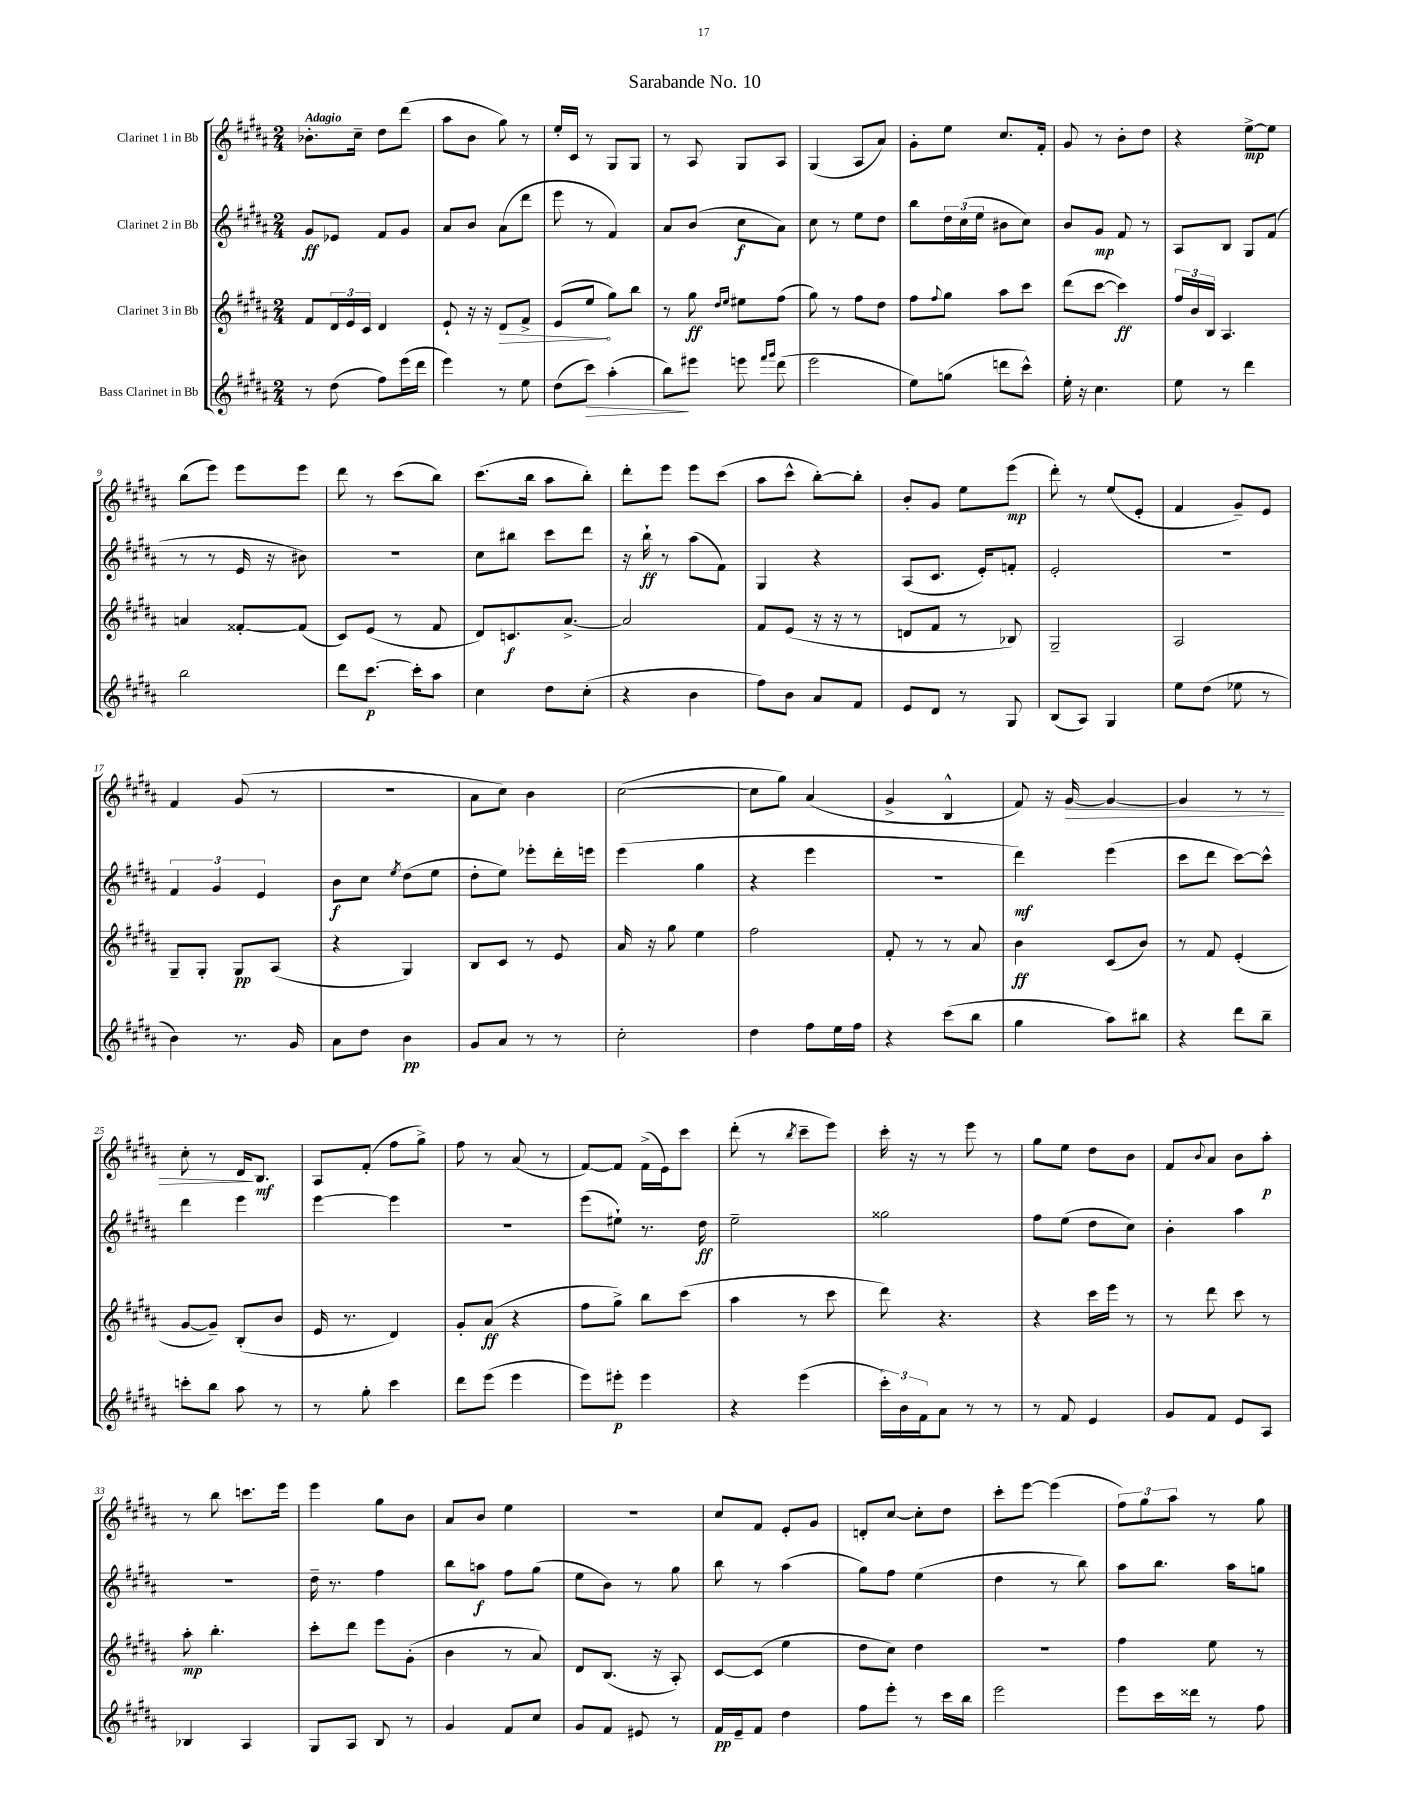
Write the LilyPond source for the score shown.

\header { title = "Sarabande No. 10" }
<<
\new StaffGroup <<
\new Staff = "s0" \with { instrumentName = "Clarinet 1 in Bb" } {
    \clef treble \key b \major \numericTimeSignature \time 2/4 \tempo "Adagio"
    bes'8.-. cis''16-- dis''8 dis'''8( |
    ais''8 b'8 gis''8) r8 |
    e''16-. cis'16 r8 gis8 gis8 |
    r8 ais8 gis8 ais8 |
    gis4( ais8 ais'8) |
    gis'8-. e''8 cis''8. fis'16-. |
    gis'8 r8 b'8-. dis''8 |
    r4 e''8~->\mp e''8 |
    b''8( e'''8) e'''8 e'''8 |
    dis'''8 r8 cis'''8( b''8) |
    cis'''8.( b''16 ais''8 b''8-.) |
    dis'''8-. e'''8 e'''8 cis'''8( |
    ais''8 cis'''8-^ b''8~-.) b''8-. |
    b'8-. gis'8 e''8 e'''8\mp( |
    dis'''8-.) r8 e''8( e'8-. |
    fis'4 gis'8--) e'8 |
    fis'4 gis'8( r8 |
    R2 |
    ais'8 cis''8) b'4 |
    cis''2~( |
    cis''8 gis''8) ais'4( |
    gis'4-> b4-^ |
    fis'8) r16 gis'16~\> gis'4~ |
    gis'4 r8 r8 |
    cis''8-. r8 dis'16\! b8.\mf |
    ais8 fis'8-.( fis''8 gis''8->) |
    fis''8 r8 ais'8( r8 |
    fis'8~) fis'8 fis'16->( e'16) cis'''8 |
    dis'''8-.( r8 \acciaccatura { b''8 } cis'''8-- e'''8) |
    cis'''16-. r16 r8 e'''8 r8 |
    gis''8 e''8 dis''8 b'8 |
    fis'8 \appoggiatura { b'8 } ais'8 b'8 ais''8-.\p |
    r8 b''8 c'''8. e'''16 |
    e'''4 gis''8 b'8 |
    ais'8 b'8 e''4 |
    R2 |
    cis''8 fis'8 e'8-. gis'8 |
    d'8-. cis''8~ cis''8-. dis''8 |
    cis'''8-. e'''8~ e'''4( |
    \tuplet 3/2 { fis''8) gis''8 ais''8 } r8 gis''8 \bar "|." |
}
\new Staff = "s1" \with { instrumentName = "Clarinet 2 in Bb" } {
    \clef treble \key b \major \numericTimeSignature \time 2/4
    gis'8\ff ees'8 fis'8 gis'8 |
    ais'8 b'8 ais'8( dis'''8 |
    e'''8 r8 fis'4) |
    ais'8 b'8( cis''8\f ais'8) |
    cis''8 r8 e''8 dis''8 |
    b''8 \tuplet 3/2 { dis''16 cis''16( e''16 } bis'8 cis''8) |
    b'8 gis'8\mp fis'8 r8 |
    ais8 b8 gis8 fis'8( |
    r8 r8 e'16 r16 bis'8) |
    R2 |
    cis''8 bis''8 cis'''8 dis'''8 |
    r16 b''16-!\ff r8 ais''8( fis'8) |
    gis4 r4 |
    ais8( cis'8. e'16-.) f'8-. |
    e'2-. |
    r2 |
    \tuplet 3/2 { fis'4 gis'4 e'4 } |
    b'8\f cis''8 \acciaccatura { e''8 } dis''8( e''8 |
    dis''8-. e''8) ees'''8-. dis'''16-. e'''16 |
    e'''4( gis''4 |
    r4 e'''4 |
    R2 |
    dis'''4\mf) e'''4( |
    cis'''8 dis'''8 cis'''8~) cis'''8-^ |
    dis'''4 e'''4 |
    e'''4~ e'''4 |
    r2 |
    e'''8( eis''8-!) r8. dis''16\ff |
    e''2-- |
    gisis''2 |
    fis''8 e''8( dis''8 cis''8) |
    b'4-. ais''4 |
    R2 |
    dis''16-- r8. fis''4 |
    b''8 a''8\f fis''8 gis''8( |
    e''8 b'8) r8 gis''8 |
    b''8 r8 ais''4( |
    gis''8) fis''8 e''4( |
    dis''4 r8 b''8) |
    ais''8 b''8. ais''16 g''8 \bar "|." |
}
\new Staff = "s2" \with { instrumentName = "Clarinet 3 in Bb" } {
    \clef treble \key b \major \numericTimeSignature \time 2/4
    fis'8 \tuplet 3/2 { dis'16 e'16 cis'16 } dis'4 |
    e'8-! r16 r16 \once \override Hairpin.circled-tip = ##t dis'8\> fis'8-> |
    e'8( e''8\! gis''8) b''8 |
    r8 gis''8\ff \grace { dis''16 e''16 } eis''8 fis''8( |
    gis''8) r8 fis''8 dis''8 |
    fis''8 \appoggiatura { fis''8 } gis''8 ais''8 cis'''8 |
    dis'''8( cis'''8~ cis'''4\ff) |
    \tuplet 3/2 { fis''16 b'16 b16 } ais4. |
    a'4 fisis'8~-. fisis'8( |
    cis'8) e'8( r8 fis'8 |
    dis'8) c'8.\f ais'8.~-> |
    ais'2 |
    fis'8 e'8( r16 r16 r8 |
    d'8 fis'8 r8 bes8) |
    gis2-- |
    ais2 |
    gis8-- gis8-. gis8\pp ais8( |
    r4 gis4) |
    b8 cis'8 r8 e'8 |
    ais'16 r16 gis''8 e''4 |
    fis''2 |
    fis'8-. r8 r8 ais'8 |
    b'4\ff cis'8( b'8) |
    r8 fis'8 e'4-.( |
    gis'8~ gis'8--) b8-.( b'8 |
    e'16 r8. dis'4) |
    gis'8-. ais'8\ff( r4 |
    fis''8 gis''8->) b''8 cis'''8( |
    ais''4 r8 cis'''8 |
    dis'''8) r4. |
    r4 cis'''16 e'''16 r8 |
    r8 dis'''8 cis'''8 r8 |
    ais''8-.\mp b''4.-. |
    cis'''8-. dis'''8 e'''8 gis'8-.( |
    b'4 r8 ais'8) |
    dis'8 b8.( r16 ais8-.) |
    cis'8~ cis'8( e''4 |
    dis''8 cis''8) dis''4 |
    r2 |
    fis''4 e''8 r8 \bar "|." |
}
\new Staff = "s3" \with { instrumentName = "Bass Clarinet in Bb" } {
    \clef treble \key b \major \numericTimeSignature \time 2/4
    r8 dis''8( fis''8) e'''16( dis'''16 |
    e'''4) r8 e''8 |
    dis''8( cis'''8\>) ais''4-.( |
    b''8\!) eis'''8 e'''8 \grace { fis'''16 gis'''16 } dis'''8( |
    e'''2 |
    e''8) g''8( d'''8 cis'''8-^) |
    e''16-. r16 cis''4. |
    e''8 r8 dis'''4 |
    b''2 |
    dis'''8 cis'''8.~\p cis'''16-. ais''8 |
    cis''4 dis''8 cis''8-.( |
    r4 b'4 |
    fis''8) b'8 ais'8 fis'8 |
    e'8 dis'8 r8 gis8 |
    b8( ais8) gis4 |
    e''8 dis''8( ees''8 r8 |
    b'4) r8. gis'16 |
    ais'8 dis''8 b'4\pp |
    gis'8 ais'8 r8 r8 |
    cis''2-. |
    dis''4 fis''8 e''16 fis''16 |
    r4 cis'''8( b''8 |
    gis''4 ais''8) bis''8 |
    r4 dis'''8 b''8-- |
    c'''8-. b''8 ais''8 r8 |
    r8 gis''8-. cis'''4 |
    dis'''8 e'''8( e'''4 |
    e'''8) eis'''8-.\p eis'''4 |
    r4 e'''4( |
    \tuplet 3/2 { cis'''16-.) b'16 fis'16 } ais'8 r8 r8 |
    r8 fis'8 e'4 |
    gis'8 fis'8 e'8 ais8 |
    bes4 ais4 |
    gis8 ais8 b8 r8 |
    gis'4 fis'8 cis''8 |
    gis'8 fis'8 eis'8 r8 |
    fis'16\pp e'16-- fis'8 dis''4 |
    fis''8 e'''8-. r8 cis'''16 b''16 |
    e'''2 |
    e'''8 cis'''16 disis'''16 r8 fis''8 \bar "|." |
}
>>
>>
